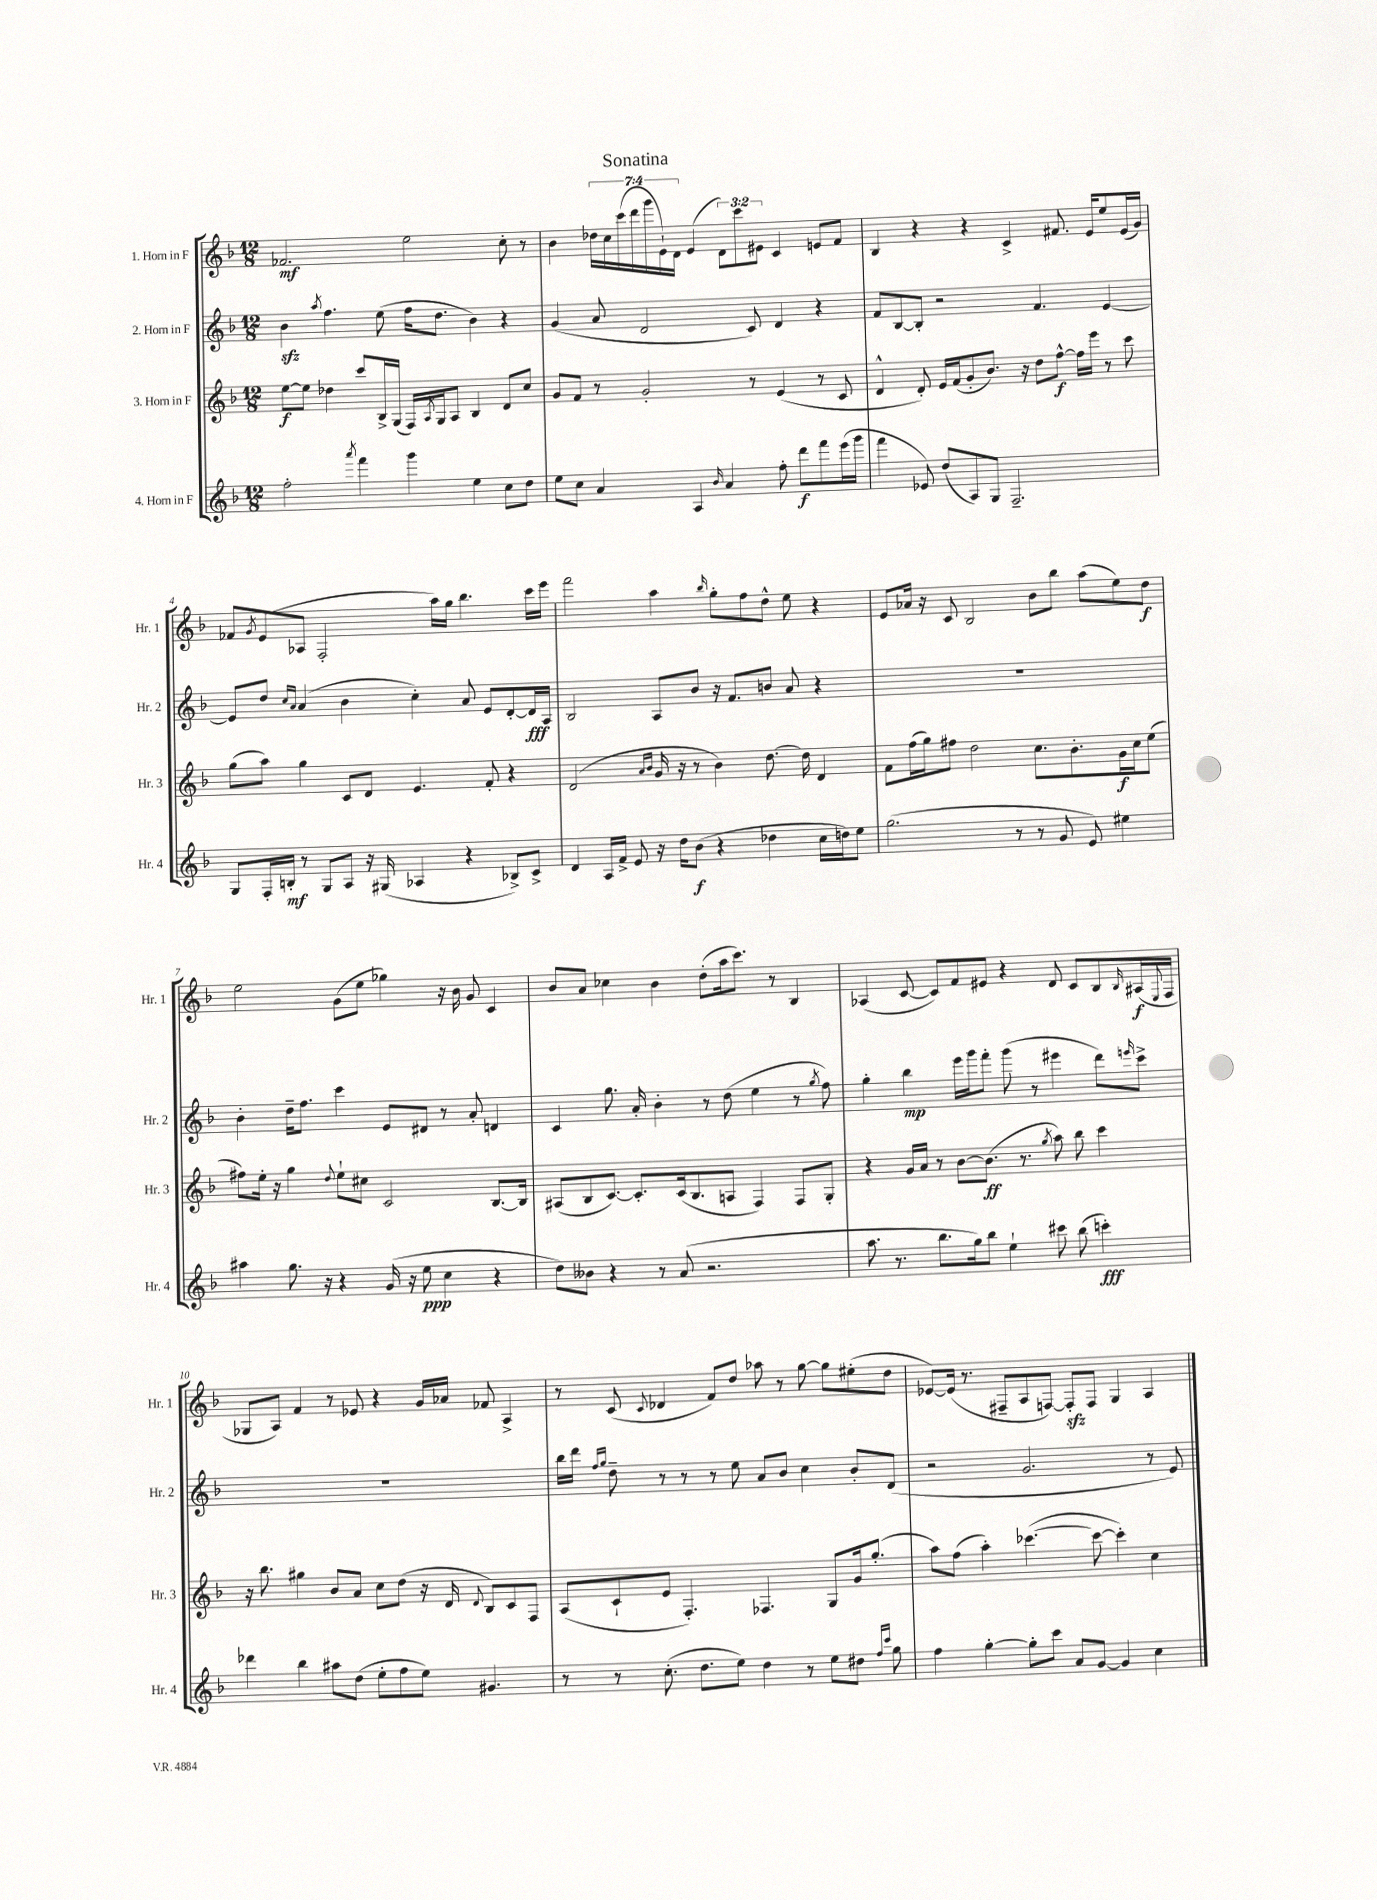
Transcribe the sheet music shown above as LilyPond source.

\header { title = "Sonatina" }
<<
\new StaffGroup <<
\new Staff = "s0" \with { instrumentName = "1. Horn in F" shortInstrumentName = "Hr. 1" } {
    \clef treble \key f \major \numericTimeSignature \time 12/8 \override Staff.TupletNumber.text = #tuplet-number::calc-fraction-text
    fes'2.\mf e''2 c''8-. r8 |
    bes'4 \tuplet 7/4 { des''16 c''16 c'''16( d'''16 g'''16 e'16-!) d'16 } e'4( \tuplet 3/2 { d'8) c'''8 eis'8 } c'4 e'8 f'8 |
    bes4 r4 r4 c'4-> fis'8. e'16 e''8 e'16( g'16) |
    fes'8 \acciaccatura { g'8 } e'8( aes8 f2-. a''16) g''16 bes''4. c'''16 e'''16 |
    f'''2 a''4 \grace { bes''16 } g''8-. f''8 d''8-^ e''8 r4 |
    e'8 aes'16 r16 c'8 bes2 bes'8 bes''8 a''8( e''8) d''8\f |
    e''2 g'8( e''8 ges''4) r16 bes'16 g'8 c'4 |
    bes'8 a'8 ces''4 bes'4 d''8-.( a''16 c'''8.) r8 bes4 |
    aes4( c'8~ c'8) f'8 eis'8 r4 d'8 c'8 bes8 \grace { bes16 } ais16\f( \appoggiatura { e8 } f16 |
    ges8 a8) f'4 r8 ees'8 r4 g'16 aes'16 fes'8 a4-> |
    r8 c'8( \appoggiatura { c'8 } des'4 f'8) d''8 aes''8 r8 g''8~ g''8 eis''8-.( d''8 |
    ees'8~) ees'16( r8. fis8-- a8 f8~) f8-.\sfz f8 g4 a4 \bar "|." |
}
\new Staff = "s1" \with { instrumentName = "2. Horn in F" shortInstrumentName = "Hr. 2" } {
    \clef treble \key f \major \numericTimeSignature \time 12/8
    bes'4\sfz \acciaccatura { a''8 } f''4. e''8( f''16 d''8. bes'4) r4 |
    g'4( a'8 d'2 c'8) d'4 r4 |
    f'8 bes8~ bes8-. r2 f'4. e'4~ |
    e'8 d''8 \grace { c''16 a'16 } a'4( bes'4 c''4-.) a'8 e'8 d'8~-. d'16\fff a16 |
    bes2 a8 bes'8 r16 f'8. b'8 a'8 r4 |
    R1. |
    bes'4-. d''16-- f''8. c'''4 e'8 dis'8 r8 a'8-. d'4 |
    c'4 g''8. a'16-. bes'4-. r8 d''8( e''4 r8 \acciaccatura { g''8 } f''8) |
    g''4-. bes''4\mp e'''16 g'''16 f'''8-. g'''8( r8 eis'''4 d'''8) \grace { e'''16 } c'''8-> |
    R1. |
    bes''16 d'''16 \grace { f''16 g''16 } d''8-- r8 r8 r8 e''8 a'8 bes'8 c''4 bes'8-. d'8( |
    r2 g'2. r8 e'8) \bar "|." |
}
\new Staff = "s2" \with { instrumentName = "3. Horn in F" shortInstrumentName = "Hr. 3" } {
    \clef treble \key f \major \numericTimeSignature \time 12/8
    e''8~\f e''8 des''4 c'''8 bes16-> g16( f16) \acciaccatura { a8 } g16 a8 bes4 d'8 c''8 |
    g'8 f'8 r8 g'2-. r8 e'4( r8 c'8 |
    d'4-^ d'8-.) e'16 f'16( g'8-. bes'8.) r16 d''8 f''8~-^\f f''16 e'''16 r8 c'''8 |
    g''8( a''8) g''4 c'8 d'8 e'4. f'8-. r4 |
    d'2( \grace { a'16 bes'16 } g'16 r16 r8 bes'4) d''8.~ d''16 d'4 |
    f'8 f''16( g''16) fis''8 d''2 c''8. bes'8.-. g'16\f c''16 e''8( |
    fis''8) e''16-. r16 g''4 \appoggiatura { d''8 } e''8-! cis''8 c'2 bes8.~ bes16 |
    ais8( bes8 c'8.~) c'8.-. c'16( bes8. a8 f4) f8 g8-. |
    r4 g'16 a'16 r8 bes'8~ bes'8.\ff( r8. \acciaccatura { g''8 } a''8) bes''8 c'''4 |
    r16 bes''8. gis''4 bes'8 a'8 c''8 d''8( r16 d'16 \appoggiatura { d'8 } bes8) c'8 f8 |
    a8( c'8-! e'8 f4.-.) fes4. g8 g'16 g''8.-.( |
    a''8) f''8( a''4-.) ces'''4.~( ces'''8~ ces'''4-.) c''4 \bar "|." |
}
\new Staff = "s3" \with { instrumentName = "4. Horn in F" shortInstrumentName = "Hr. 4" } {
    \clef treble \key f \major \numericTimeSignature \time 12/8
    f''2-. \acciaccatura { a'''8 } f'''4 g'''4 e''4 c''8 d''8 |
    e''8 c''8 a'4 a4 \grace { bes'16 } a'4 f''8-. d'''8\f f'''8 e'''16( g'''16 |
    f'''4 ees'8) d''8( a8) g8 f2.-- |
    g8 f16-. b16-.\mf r8 g8 a8 r16 gis16( aes4 r4 bes8->) c'8-> |
    d'4 a16 f'16-> e'8 r16 d''16 bes'8\f( r4 des''4 c''16 d''16) e''8 |
    g''2.( r8 r8 g'8 e'8) eis''4 |
    ais''4 g''8. r16 r4 g'16( r16 e''8\ppp c''4 r4 |
    d''8) beses'8 r4 r8 a'8( r2. |
    a''8. r8. bes''8. g''16) bes''8 e''4-! cis'''8 bes''8( c'''4-.\fff) |
    des'''4 bes''4 ais''8 d''8( e''8-. f''8 e''8) gis'4. |
    r8 r8 c''8.-.( d''8. e''8) d''4 r8 e''8 dis''8 \grace { f''16 c'''16 } g''8 |
    f''4 g''4~-. g''8-. c'''8 a'8 g'8~ g'4 c''4 \bar "|." |
}
>>
>>
